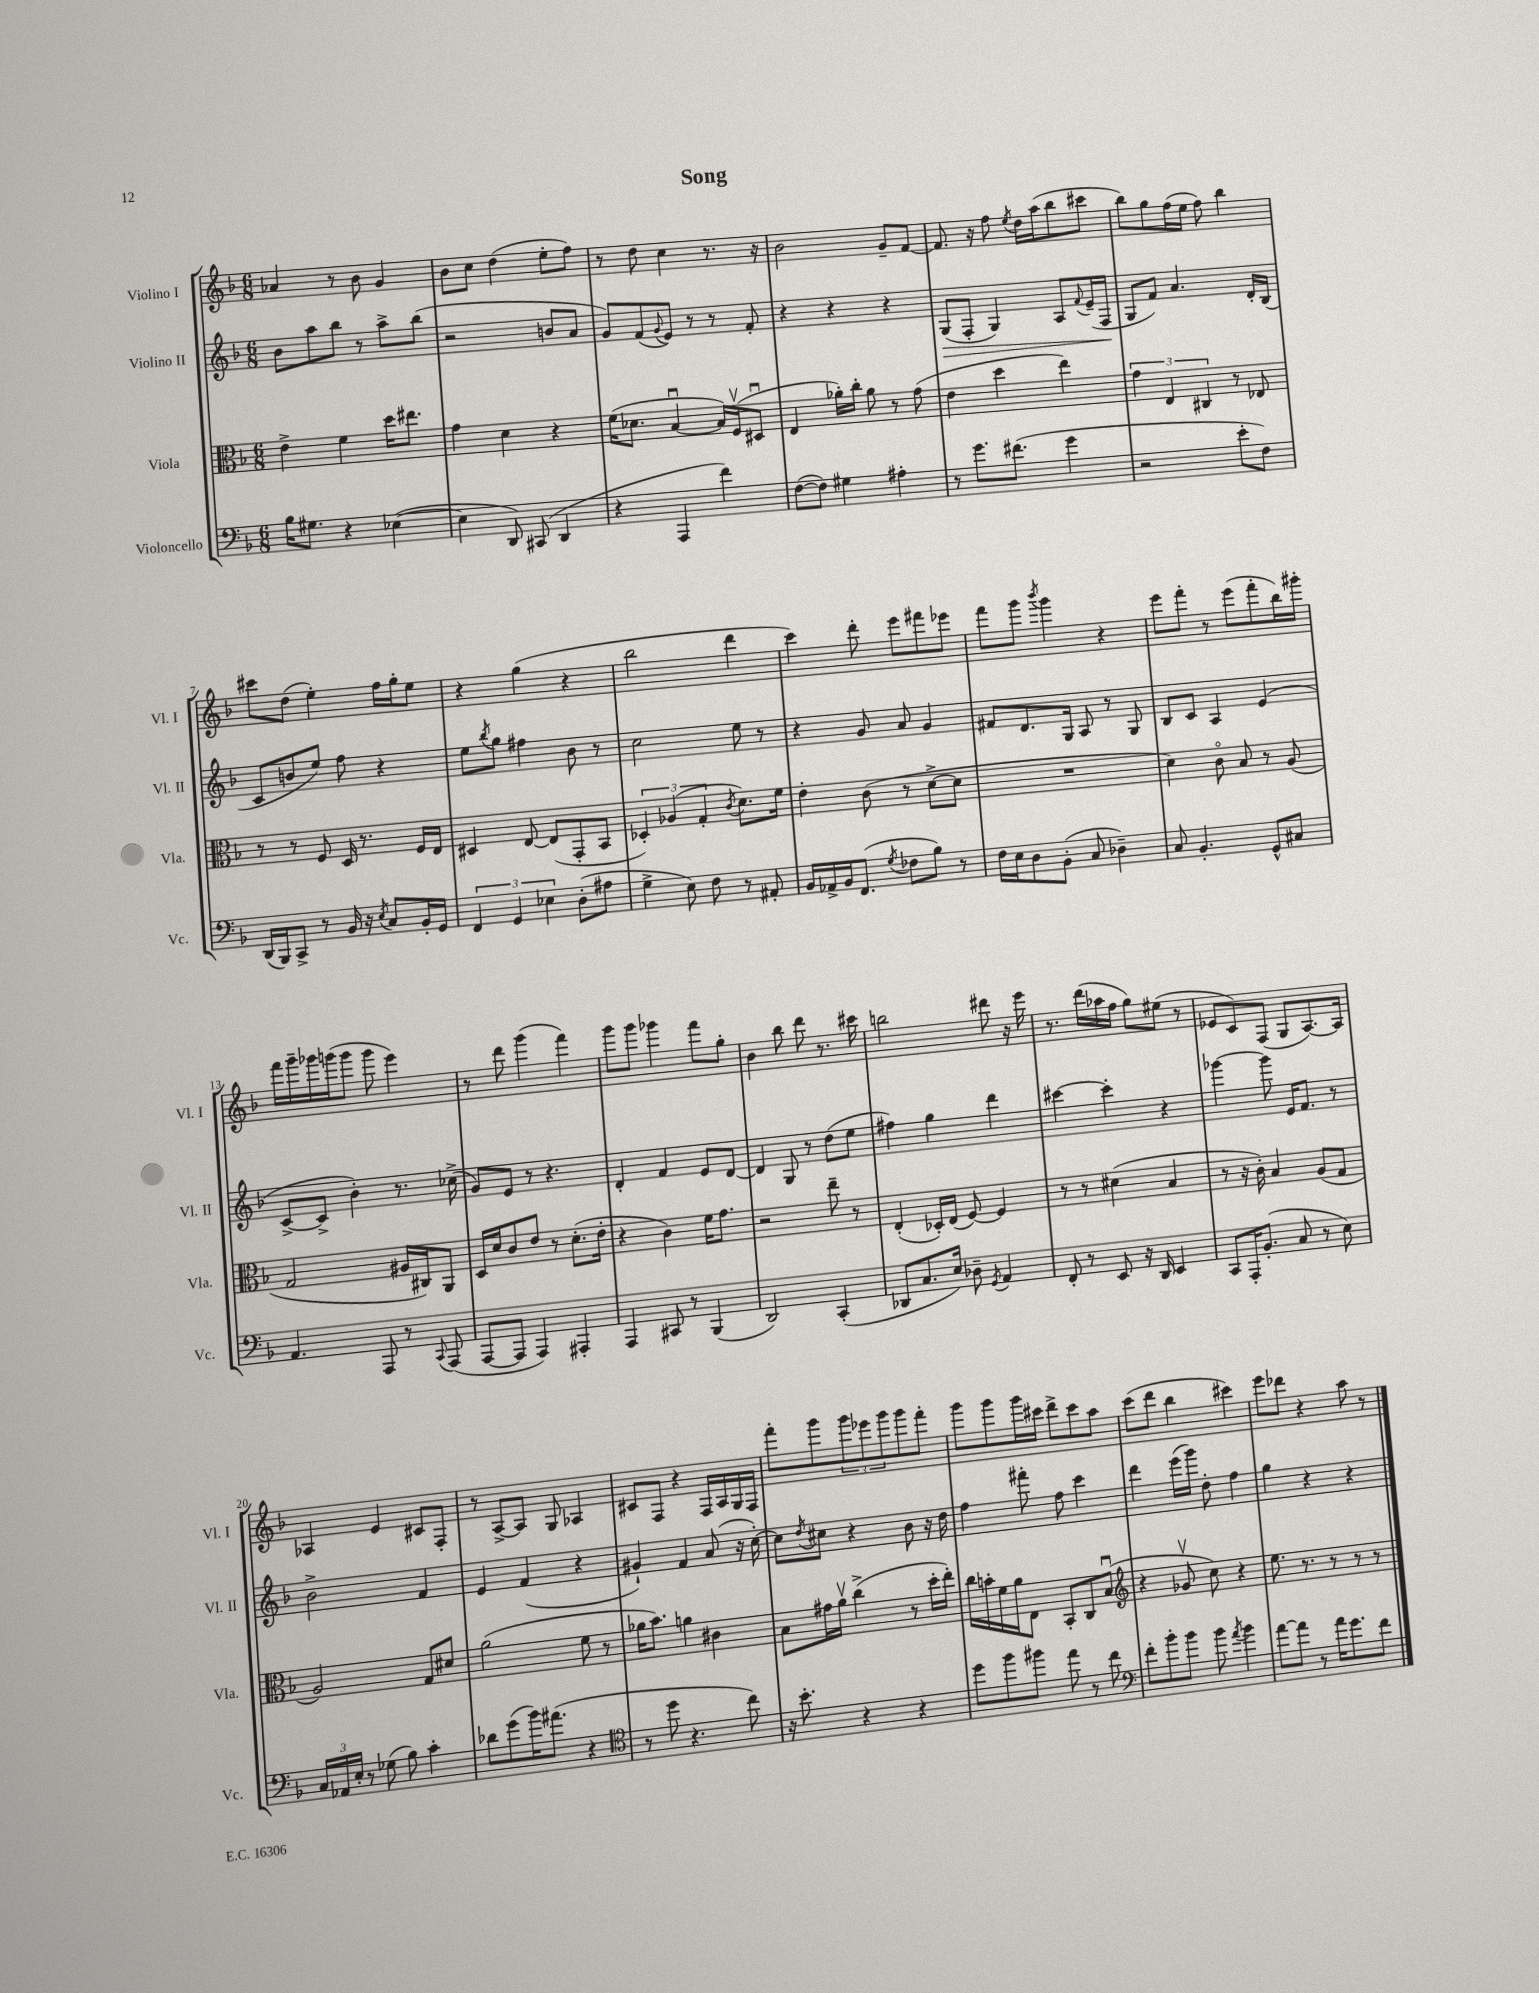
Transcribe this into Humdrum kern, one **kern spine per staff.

**kern	**kern	**kern	**dynam	**kern
*part4	*part3	*part2	*part2	*part1
*staff4	*staff3	*staff2	*staff2	*staff1
*I"Violoncello	*I"Viola	*I"Violino II	*	*I"Violino I
*I'Vc.	*I'Vla.	*I'Vl. II	*	*I'Vl. I
*clefF4	*clefC3	*clefG2	*	*clefG2
*k[b-]	*k[b-]	*k[b-]	*	*k[b-]
*M6/8	*M6/8	*M6/8	*	*M6/8
=1	=1	=1	=1	=1
16B-\KL	4e^\	8b-\L	.	4a-X/
8.G#X\J	.	.	.	.
.	.	8aa\	.	.
4r	4f\	8bb-\J	.	8r
.	.	8r	.	8b-\
([4E-X\	16dd\KL	8aa^\L	.	4g/
.	8.ee#X\J	.	.	.
.	.	(8bb-\J	.	.
=2	=2	=2	=2	=2
4E-\]	4g\	2r	.	8b-\L
.	.	.	.	8cc\J
8DD/)	4d\	.	.	(4dd\
(8CC#X/	.	.	.	.
4DD/	4r	8bn/L	.	8ee'\L
.	.	8a/J	.	8ff\J)
=3	=3	=3	=3	=3
4r	(16f\KL	8g/L)	.	8r
.	8.d-X\J	.	.	.
.	.	(8f/	.	8dd\
.	.	8qqg/	.	.
4AAA/	[4B-u/	8e/J)	.	4cc\
.	.	8r	.	.
4f\)	16B-/LL])	8r	.	8.r
.	(16Fv/J	.	.	.
.	8D#Xu/J	8f'/	.	.
.	.	.	.	16r
=4	=4	=4	=4	=4
([8F\L	4E/	4r	.	2b-\
8F\J])	.	.	.	.
4G#X\	16a-X'\LL)	4r	.	.
.	16cc'\JJ	.	.	.
.	8a-\	.	.	.
4A#X'\	8r	4r	.	8g~/L
.	(8g\	.	.	[8f/J
=5	=5	=5	=5	=5
!	!	!	!LO:HP:b	!
8r	4e\	(8G/L	>	8.f/]
8.g\L	.	8F'/J	.	.
.	.	.	.	16r
.	4dd\	4G/)	.	8ff\
(8.f#X\J	.	.	.	.
.	.	.	.	8qee/
.	.	.	.	16dd\LL
.	.	.	.	(16aa\J
4g\	4ee\)	8A/L	.	8bb-\
.	.	8qqf/	.	.
.	.	(16e~/L	.	8ccc#X\J
.	.	16F/JJ	.	.
.	.	.	]	.
=6	=6	=6	=6	=6
2r	6g\	8G/L	.	8bb-\L)
.	.	8f/J)	.	8gg\
.	6E/	.	.	.
.	.	4.a/	.	(16ff\L
.	.	.	.	16ee\JJ
.	6C#X/	.	.	.
.	.	.	.	8ff\)
8e'\L	8r	.	.	4bb-\
8F\J)	8E-X/	16d'/LL	.	.
.	.	(16B-/JJ	.	.
!!LO:LB:g=z
=7	=7	=7	=7	=7
(16DD/LL	8r	8c/L	.	8ccc#X\L
16BBB-/J)	.	.	.	.
8CC^/J	8r	8bn/	.	(8dd\J
8r	8F/	8ee/J)	.	4ee'\)
16BB-/	16D/	8ff\	.	.
16r	8.r	.	.	.
8qE/	.	.	.	.
8C/L	.	4r	.	16ff\LL
.	.	.	.	16gg'\J
16BB-'/L	16F/LL	.	.	8ee\J
16GG/JJ	16E/JJ	.	.	.
=8	=8	=8	=8	=8
6FF/	4D#X/	8ee\L	.	4r
.	.	8qbb-/	.	.
.	.	8gg\J	.	.
6GG/	.	.	.	.
.	[8E/	4ff#X\	.	(4gg\
6E-X\	.	.	.	.
.	(8E/L]	.	.	.
(8D'\L	8GG'/	8b-\	.	4r
8A#X\J	8BB-/J	8r	.	.
=9	=9	=9	=9	=9
4G^\	6D-X'/)	2cc\	.	2bb-\
.	(6A-X/	.	.	.
8E\)	.	.	.	.
.	6G'/	.	.	.
8F\	.	.	.	.
.	8qc/	.	.	.
8r	8.d\L)	8ee\	.	4ddd\
8AA#X'/	.	8r	.	.
.	16f\Jk	.	.	.
=10	=10	=10	=10	=10
16BB-/LL	4e'\	4r	.	4ccc\)
16AA-X^/	.	.	.	.
16BB-/J	.	.	.	.
(8.FF/J	.	.	.	.
.	(8c\	8g/	.	8ddd'\
8qG/	.	.	.	.
8F-X\L	8r	8a/	.	8eee\L
8B-\J)	[8d^\L	4g/	.	8fff#X\
8r	8d\J]	.	.	8eee-X\J
=11	=11	=11	=11	=11
16F\LL	2.r	8f#X/L	.	8fff\L
16E\J	.	.	.	.
8D\	.	8.d/	.	8ggg\J
.	.	.	.	8qbbb-/
(8BB-'\J	.	.	.	4ggg\
.	.	16G/Jk	.	.
8C/	.	8A/	.	.
4D-X~\)	.	8r	.	4r
.	.	8G/	.	.
=12	=12	=12	=12	=12
8C/	4d\)	8B-/L	.	8eee\L
4.BB-'/	.	8c/J	.	8fff'\J
.	8c\	4A/	.	8r
.	8B-/	.	.	(8eee\L
8GG^^/L	8r	(4e/	.	8fff'\
8C#X/J	(8A/	.	.	16bb-\L)
.	.	.	.	16ggg#X'\JJ
!!LO:LB:g=z
=13	=13	=13	=13	=13
4.AA/	2G/	[8c^/L	.	16fff\LL
.	.	.	.	16ggg~\
.	.	8c^/J]	.	16ggg-X\
.	.	.	.	(16gggn\J
.	.	4b-'\)	.	8ggg\J
8AAA/	.	.	.	8ggg\
8r	16A#X/LL	8.r	.	4eee\)
.	16C#X/J)	.	.	.
8qqCC/	.	.	.	.
(8AAA/	8AA/J	.	.	.
.	.	(16cc-X^\	.	.
=14	=14	=14	=14	=14
[8AAA/L	16D/LL	8g/L)	.	8r
.	16d/J	.	.	.
8AAA/J]	8c/	8e/J	.	8ddd\
4AAA/)	8e/J	8r	.	(4ggg\
.	8r	4.r	.	.
4AAA#X'/	(8.d'\L	.	.	4fff\)
.	16e'\Jk	.	.	.
=15	=15	=15	=15	=15
4AAA/	4r	4d'/	.	8ggg\L
.	.	.	.	8ggg\J
8CC#X/	4c\)	4f/	.	4ggg-X\
8r	.	.	.	.
(4BBB-/	16f\KL	8e/L	.	8fff\L
.	8.g\J	.	.	.
.	.	[8d/J	.	8gg'\J
=16	=16	=16	=16	=16
2DD/)	2r	4d/]	.	4b-\
.	.	8G/	.	8bb-\
.	.	8r	.	8ddd\
(4CC'/	8ee~\	(8dd\L	.	8.r
.	8r	8ee\J	.	.
.	.	.	.	16ccc#X\
=17	=17	=17	=17	=17
8DD-X/L	(4E'/	4ff#X\)	.	2bbn\
8.C/	.	.	.	.
.	16D-X'/LL)	4gg\	.	.
16E/Jk)	(16E/JJ	.	.	.
8D-X~\	[8F/)	.	.	.
8qGG/	.	.	.	.
4AA/	4F/]	4ddd\	.	8ddd#X\
.	.	.	.	16r
.	.	.	.	16eee\
=18	=18	=18	=18	=18
8FF'/	8r	[4ccc#X\	.	8.r
8r	8r	.	.	.
.	.	.	.	(16ddd\LL
8EE/	(4d#X\	4ccc#'\]	.	16aa-X\
.	.	.	.	16ff\JJ
16r	.	.	.	8gg\L)
16DD/	.	.	.	.
4EE/	4B-/	4r	.	(8ee#X\J
.	.	.	.	8r
=19	=19	=19	=19	=19
8CC/L	8r	[4ggg-X\	.	8e-X/L
16AAA'/K	16r	.	.	8c/)
(8.BB-'/J	16c'\)	.	.	.
.	4B-/	8ggg-\]	.	(8F/J
8C/	.	16e/KL	.	8G/L
.	.	8.f/J	.	.
8r	(8A/L	.	.	[8.A/)
8E\)	8G/J	8r	.	.
.	.	.	.	16A/Jk]
!!LO:LB:g=z
=20	=20	=20	=20	=20
24C/LL	2A/)	2b-^\	.	4A-X/
24AA-X/	.	.	.	.
24E'/JJ	.	.	.	.
8r	.	.	.	.
(8G-X\	.	.	.	4e/
8B-\)	.	.	.	.
4c'\	8G/L	4f/	.	8c#X/L
.	8d#X/J	.	.	8F'/J
=21	=21	=21	=21	=21
8d-X\L	(2a\	4e/	.	8r
(8g\	.	.	.	[8A^/L
16b-\K)	.	(4f/	.	8A/J]
(8.a#X\J	.	.	.	.
.	.	.	.	8G/
4r	8f\	4r	.	4A-X/
.	8r	.	.	.
=22	=22	=22	=22	=22
*clefC4	*	*	*	*
8r	16a-X\KL	4g#X`/)	.	8c#X/L
.	8.b-\J)	.	.	.
8dd\	.	.	.	8F/J
4.r	4an\	4f/	.	4r
.	4c#X\	(8a/	.	16F/LL
.	.	.	.	16A/
8cc\)	.	16r	.	16G/
.	.	[16cc'\)	.	16F/JJ
=23	=23	=23	=23	=23
16r	8B-\L	8cc\L]	.	8fff'\L
8.b-'\	.	.	.	.
.	.	8qdd/	.	.
.	16g#X\L	8cc#X\J	.	8ggg\
.	16av\JJ	.	.	.
4r	(4cc^\	4r	.	12ggg\
.	.	.	.	12eee-X\
.	.	.	.	12ggg\
4r	8r	8b-\	.	8ggg\
.	16dd'\LL	16r	.	8fff'\J
.	16ee'\JJ)	16dd\	.	.
=24	=24	=24	=24	=24
8dd\L	16cc\LL	4ff\	.	8ggg\L
.	16bn'\	.	.	.
8ff\	16f\	.	.	8ggg\
.	16a\J	.	.	.
8ff#X\J	8E\J	8fff#X'\	.	16ggg\L
.	.	.	.	16ccc#X\JJ
8ee\	8BB-'/L	8ff\	.	8ddd^\L
8r	8C/	4ccc\	.	8ccc#\
8cc\	(8B-u/J	.	.	8aa\J
=25	=25	=25	=25	=25
*clefF4	*clefG2	*	*	*
8f'\L	4r	4ddd\	.	(8ccc\L
8b-'\	.	.	.	8ddd\J
8b-\J	8g-Xv/	(16eee\LL	.	4bb-\
.	.	16ggg\JJ)	.	.
8b-\	8cc\)	8dd'\	.	.
8qa/	.	.	.	.
4b-\	4r	4ff\	.	4ccc#X\)
=26	=26	=26	=26	=26
[8a\L	8.ee\	4gg\	.	8eee\L
8a\J]	.	.	.	8ddd-X\J
.	8.r	.	.	.
8r	.	4r	.	4r
16a\KL	8r	.	.	.
8.g\	.	.	.	.
.	8r	4r	.	8aa\
8f\J	8r	.	.	8r
==	==	==	==	==
*-	*-	*-	*-	*-
